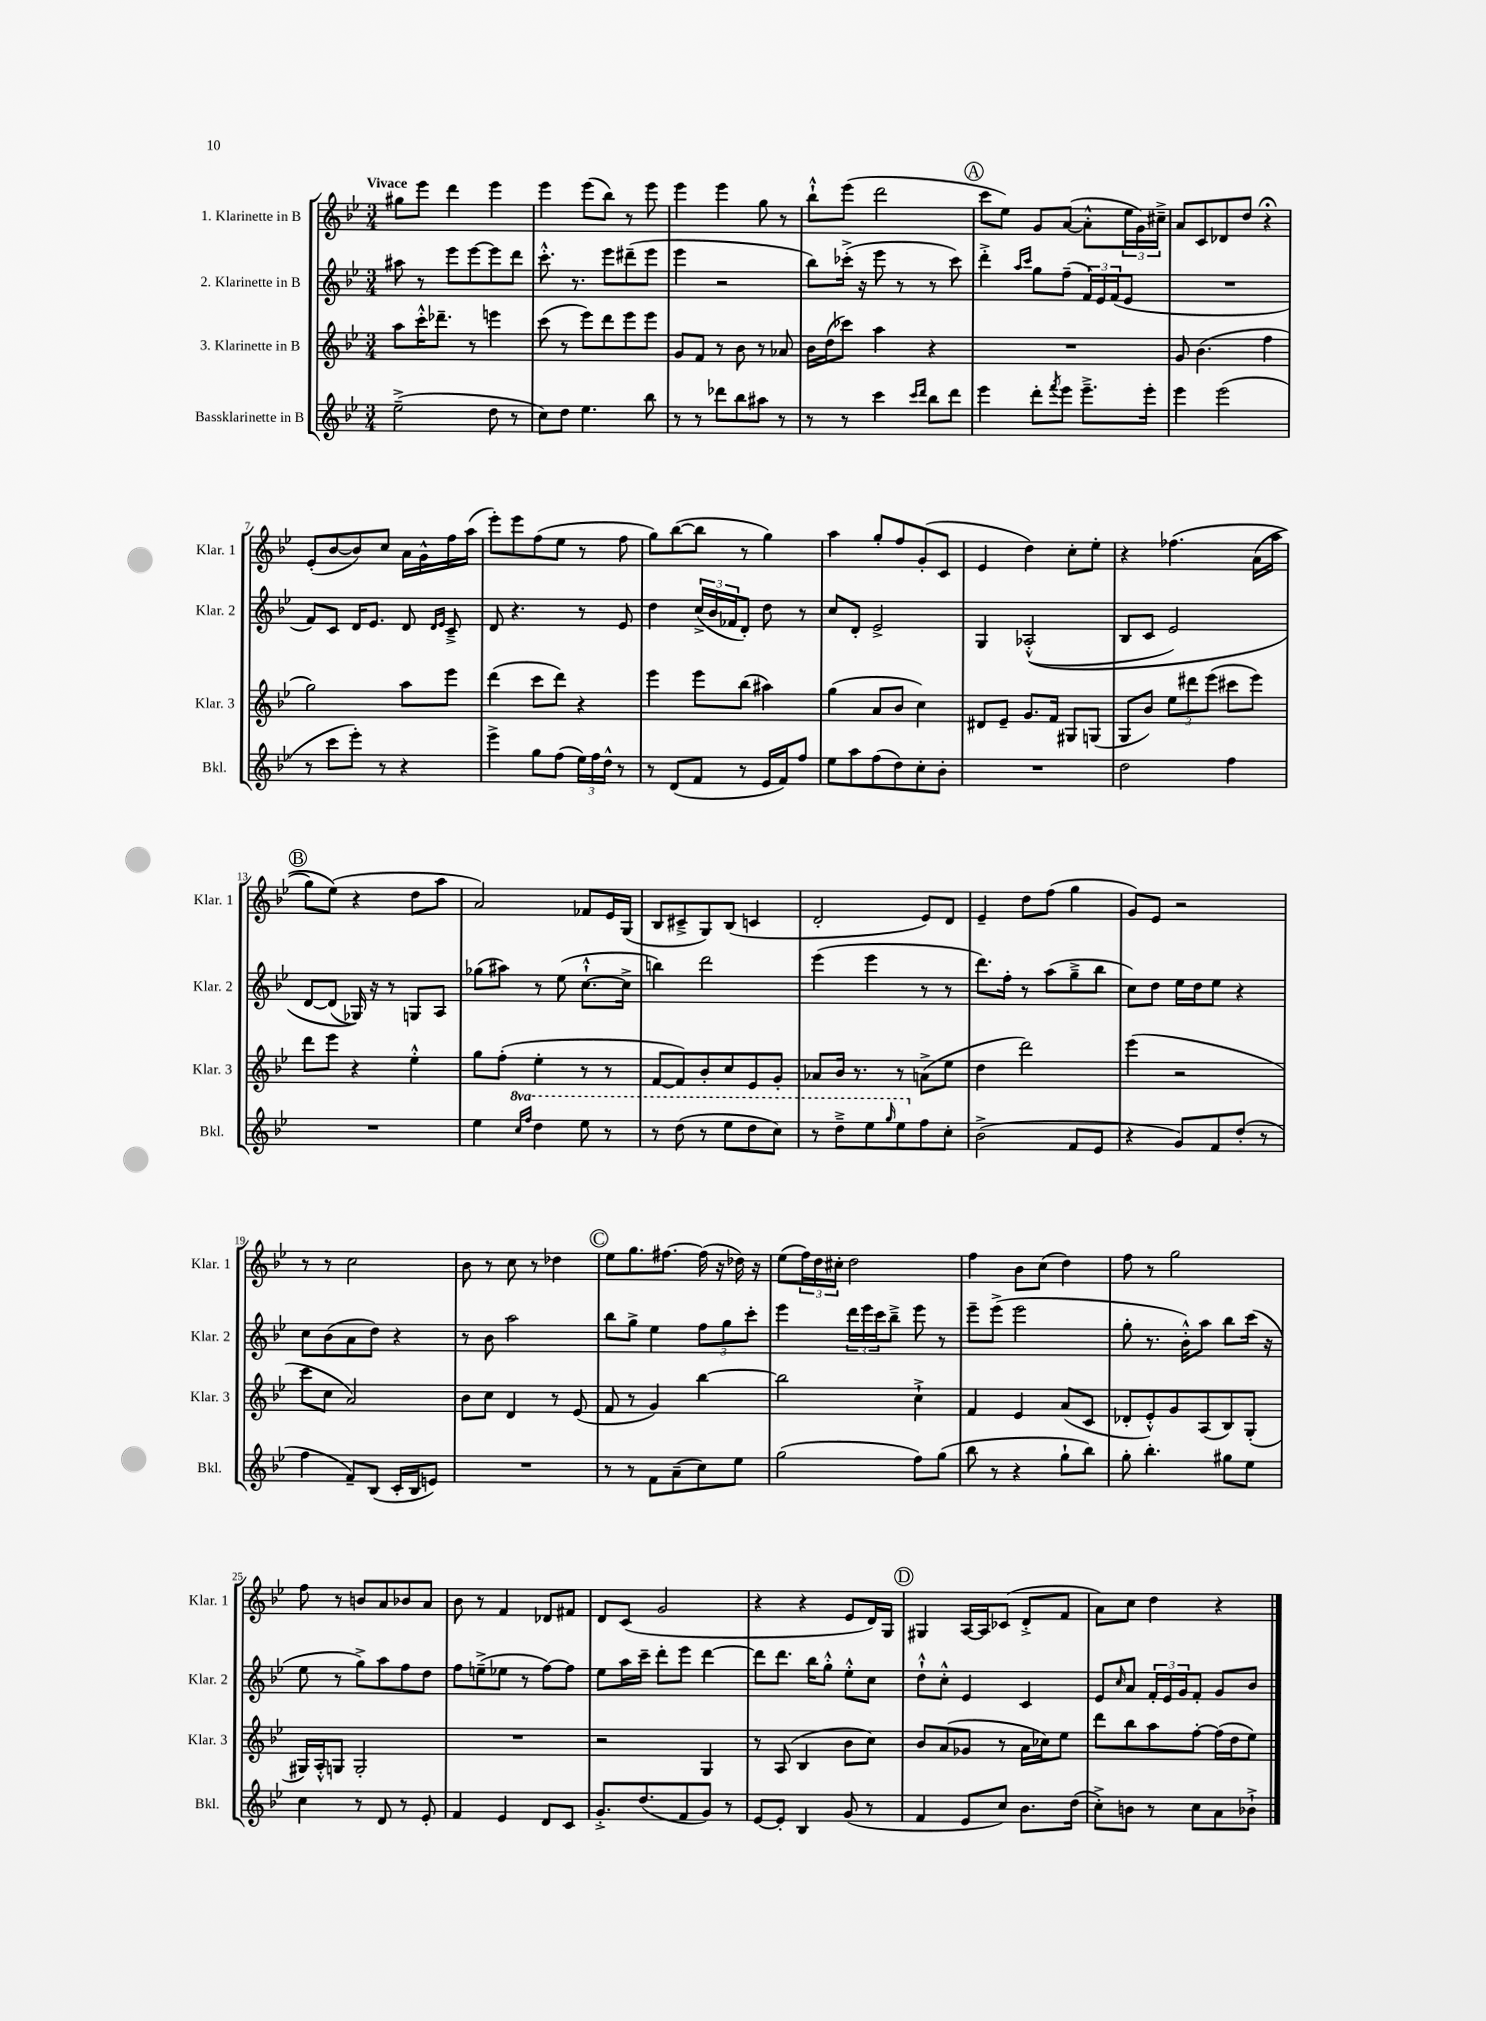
<<
\new StaffGroup <<
\new Staff = "s0" \with { instrumentName = "1. Klarinette in B" shortInstrumentName = "Klar. 1" } {
    \clef treble \key bes \major \numericTimeSignature \time 3/4 \tempo "Vivace"
    gis''8 ees'''8 d'''4 ees'''4 |
    ees'''4 ees'''8( bes''8) r8 ees'''8 |
    ees'''4 ees'''4 g''8 r8 |
    bes''8-!-^ ees'''8( d'''2 |
    \mark \markup { \circle "A" } c'''8 ees''8) g'8 a'8~( a'8-.-^ \tuplet 3/2 { ees''16 g'16) cis''16---> } |
    a'8 c'8 des'8 d''8 r4\fermata |
    ees'8-.( bes'8~ bes'8) c''8 a'16 g'16-^ f''16 a''16( |
    ees'''8-.) ees'''8 f''8( ees''8 r8 f''8 |
    g''8) bes''8~( bes''8 r8 g''4) |
    a''4 g''8-. f''8 g'8-.( c'8 |
    ees'4 d''4) c''8-. ees''8-. |
    r4 fes''4.\( a'16( a''16 |
    \mark \markup { \circle "B" } g''8) ees''8(\) r4 d''8 a''8 |
    a'2) fes'8 ees'16 g16( |
    bes8 cis'8---> g8) bes8( c'4 |
    d'2-. ees'8) d'8 |
    ees'4-- d''8 f''8( g''4 |
    g'8) ees'8 r2 |
    r8 r8 c''2 |
    bes'8 r8 c''8 r8 des''4 |
    \mark \markup { \circle "C" } ees''8 g''8. fis''8.~ fis''16( r16 des''16) r16 |
    ees''8( \tuplet 3/2 { f''16) d''16 cis''16-. } d''2 |
    f''4 bes'8 c''8( d''4) |
    f''8 r8 g''2 |
    f''8 r8 b'8 a'8 bes'8 a'8 |
    bes'8 r8 f'4 des'8 fis'8 |
    d'8 c'8( g'2 |
    r4 r4 ees'8 d'16) g16 |
    \mark \markup { \circle "D" } gis4 a16~ a16 ces'8( d'8-.-> f'8 |
    a'8) c''8 d''4 r4 \bar "|." |
}
\new Staff = "s1" \with { instrumentName = "2. Klarinette in B" shortInstrumentName = "Klar. 2" } {
    \clef treble \key bes \major \numericTimeSignature \time 3/4
    ais''8 r8 ees'''8 ees'''8~ ees'''8 d'''8 |
    c'''8.-.-^ r8. ees'''8 dis'''8--( ees'''8 |
    ees'''4 r2 |
    bes''8) ces'''16-.->( r16 ees'''8 r8 r8 ces'''8) |
    \mark \markup { \circle "A" } d'''4-.-> \grace { a''16 c'''16 } g''8 f''8--( \tuplet 3/2 { f'16) ees'16 f'16( } ees'8 |
    R2. |
    f'8) c'8 d'16 ees'8. d'8 \grace { d'16 ees'16 } c'8---> |
    d'8 r4. r8 ees'8 |
    d''4 \tuplet 3/2 { c''16->( bes'16 fes'16 } d'8-.) d''8 r8 |
    c''8 d'8-. ees'2-> |
    g4 aes2-.-^(\( |
    bes8 c'8 ees'2) |
    \mark \markup { \circle "B" } d'8~ d'8( ges16)\) r16 r8 g8 a8 |
    ges''8( ais''8) r8 ees''8( c''8.~-!-^ c''16-> |
    b''4) d'''2 |
    ees'''4( ees'''4 r8 r8 |
    d'''8.) f''16-. r8 a''8( g''8---> bes''8 |
    c''8) d''8 ees''16 d''16 ees''8 r4 |
    c''8 bes'8( a'8 d''8) r4 |
    r8 bes'8 a''2 |
    \mark \markup { \circle "C" } bes''8 g''8-> ees''4 \tuplet 3/2 { f''8 g''8 c'''8-. } |
    ees'''4 \tuplet 3/2 { d'''16 ees'''16 c'''16 } bes''8---> ees'''8 r8 |
    ees'''8-- ees'''8->( ees'''2 |
    g''8-. r8. bes'16-.-^) a''8 bes''8 c'''16( r16 |
    ees''8 r8 g''8->) a''8 f''8 d''8 |
    f''8 e''8--->( ees''8 r8 f''8~) f''8 |
    ees''8 a''16 c'''16-- d'''8-. ees'''8 d'''4~ |
    d'''8 d'''8. bes''16 g''8-.-^ ees''8-.-^ c''8 |
    \mark \markup { \circle "D" } d''8-!-^ c''8-.-^ ees'4 c'4 |
    ees'8 \grace { c''16 } a'8 \tuplet 3/2 { f'16-. ees'16 g'16 } f'8-. g'8 bes'8 \bar "|." |
}
\new Staff = "s2" \with { instrumentName = "3. Klarinette in B" shortInstrumentName = "Klar. 3" } {
    \clef treble \key bes \major \numericTimeSignature \time 3/4
    a''8 c'''16-.-^ des'''8.-- r8 e'''4 |
    c'''8( r8 ees'''8) d'''8 ees'''8 ees'''8 |
    g'8 f'8 r8 bes'8 r8 aes'8 |
    bes'16 d''16( ces'''8) a''4 r4 |
    \mark \markup { \circle "A" } R2. |
    g'8 bes'4.( f''4 |
    g''2) a''8 ees'''8 |
    d'''4( c'''8 d'''8) r4 |
    ees'''4 ees'''8 bes''8( ais''4) |
    g''4( a'8 bes'8 c''4) |
    dis'8 ees'8-- g'8. f'16 gis8 g8( |
    g8 bes'8) \tuplet 3/2 { ees''8 dis'''8 ees'''8( } cis'''8 ees'''8) |
    \mark \markup { \circle "B" } d'''8 ees'''8 r4 ees''4-.-^ |
    g''8 f''8-.( ees''4-. r8 r8 |
    f'8~ f'8) bes'8-. c''8 ees'8 g'8-. |
    aes'8 bes'16 r8. r8 a'8->( ees''8 |
    d''4 d'''2) |
    ees'''4( r2 |
    c'''8 c''8 a'2) |
    bes'8 c''8 d'4 r8 ees'8( |
    \mark \markup { \circle "C" } f'8 r8 g'4) bes''4~ |
    bes''2 c''4-!-> |
    f'4 ees'4 a'8( c'8 |
    des'8-. ees'8-.-^) g'8 a8( bes8) g8-.( |
    gis16) a16-.-^ g8 g2-. |
    R2. |
    r2 g4 |
    r8 a8( bes4 bes'8 c''8) |
    \mark \markup { \circle "D" } bes'8 a'8( ges'8 r8 a'16 ces''16) ees''8 |
    d'''8 bes''8 a''8 f''8~-. f''16( d''16 ees''8) \bar "|." |
}
\new Staff = "s3" \with { instrumentName = "Bassklarinette in B" shortInstrumentName = "Bkl." } {
    \clef treble \key bes \major \numericTimeSignature \time 3/4 \set Staff.ottavationMarkups = #ottavation-simple-ordinals
    ees''2--->( d''8 r8 |
    c''8) d''8 ees''4. bes''8 |
    r8 r8 des'''8 bes''8 ais''8 r8 |
    r8 r8 c'''4 \grace { c'''16 d'''16 } bes''8 d'''8 |
    \mark \markup { \circle "A" } ees'''4 d'''8-. \acciaccatura { f'''8 } ees'''8 ees'''8.---> ees'''16-. |
    ees'''4 ees'''2( |
    r8 c'''8 ees'''8-.) r8 r4 |
    ees'''4-> g''8 f''8( \tuplet 3/2 { ees''16) f''16 d''16-^ } r8 |
    r8 d'8( f'8 r8 ees'16 f'16) f''8 |
    ees''8 a''8 f''8( d''8) c''8-. bes'8-. |
    R2. |
    d''2 f''4 |
    \mark \markup { \circle "B" } R2. |
    ees''4 \ottava #1 \grace { c'''16 f'''16 } d'''4 ees'''8 r8 |
    r8 d'''8( r8 ees'''8 d'''8 c'''8) |
    r8 d'''8---> ees'''8 \grace { g'''16 } ees'''8 \ottava #0 f''8 c''8-. |
    bes'2->( f'8 ees'8 |
    r4 g'8) f'8 d''8-.( r8 |
    f''4 f'8--) bes8( c'16-. bes16 e'8) |
    R2. |
    \mark \markup { \circle "C" } r8 r8 f'8 a'8--( c''8) ees''8 |
    g''2( f''8) g''8( |
    bes''8 r8 r4 g''8-! bes''8) |
    g''8-. bes''4.-. gis''8 ees''8 |
    c''4 r8 d'8 r8 ees'8-. |
    f'4 ees'4 d'8 c'8 |
    g'8.-.-> d''8.( f'8 g'8) r8 |
    ees'8~ ees'8-. bes4 g'8( r8 |
    \mark \markup { \circle "D" } f'4 ees'8 c''8) bes'8. d''16( |
    c''8-.->) b'8 r8 c''8 a'8 bes'8-!-> \bar "|." |
}
>>
>>
